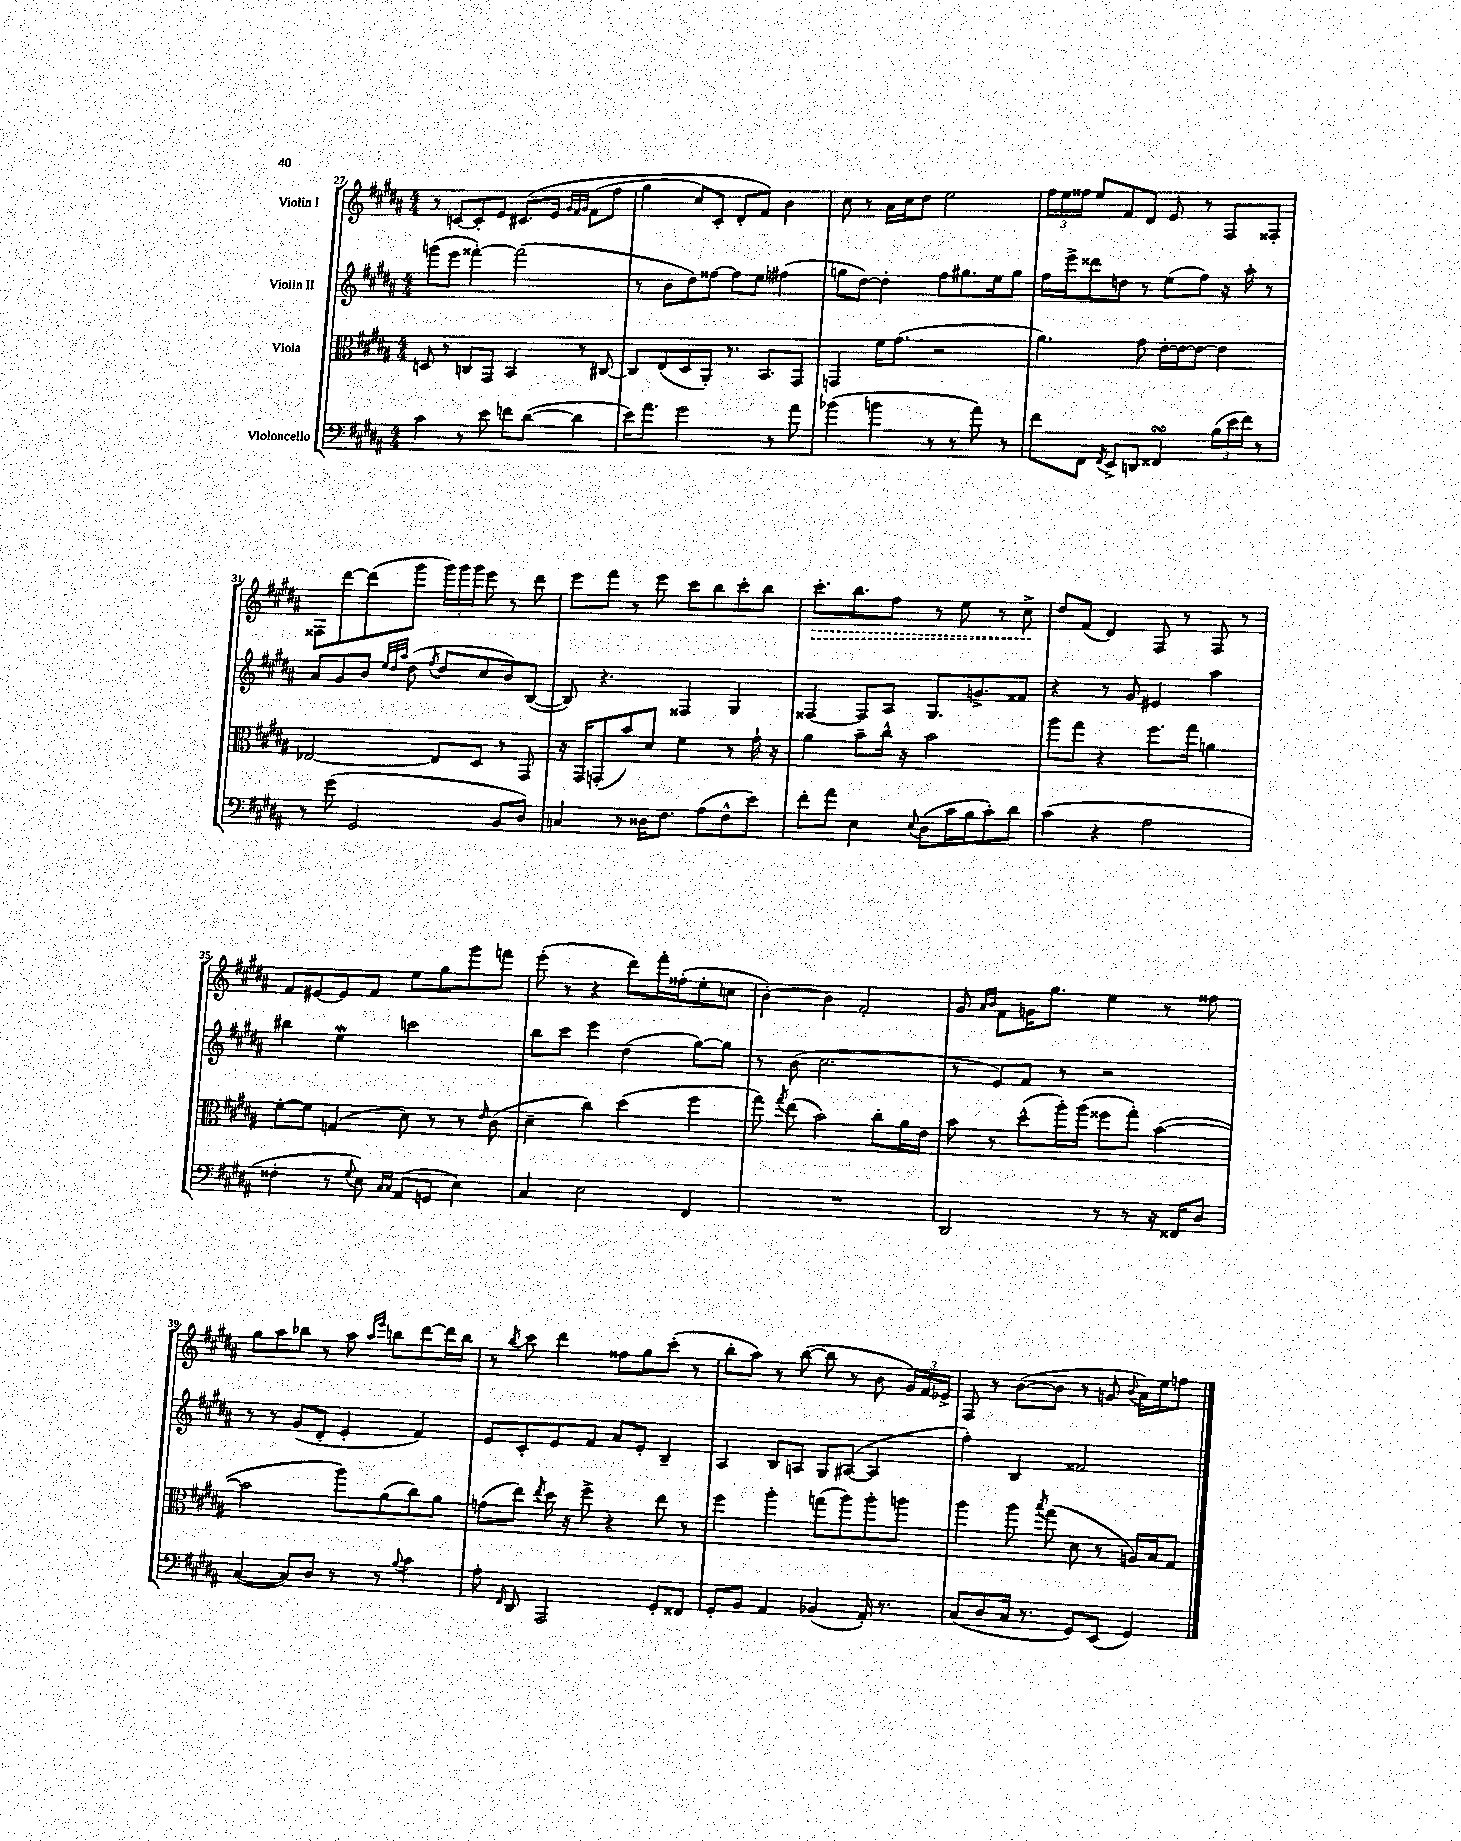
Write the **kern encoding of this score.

**kern	**kern	**kern	**kern
*staff4	*staff3	*staff2	*staff1
*clefF4	*clefC3	*clefG2	*clefG2
*k[f#c#g#d#a#]	*k[f#c#g#d#a#]	*k[f#c#g#d#a#]	*k[f#c#g#d#a#]
*M4/4	*M4/4	*M4/4	*M4/4
4c#	8D	(8ggg	8r
.	8r	8eee	[8c
8r	8C	[4fff##')	8c']
8e	8GG#	.	8e
8f	4BB	(2fff##]	&(8.c#
([8d#	.	.	.
.	.	.	16e
.	.	.	32qqg#
.	.	.	32qqf#
.	.	.	32qqg#
4d#]	8r	.	(8f#
.	[8C#	.	8ff#
=	=	=	=
16e)	8C#]	8r	4gg#
8.a#	.	.	.
.	(8E	8b	.
2g#	8D#	8dd#)	8cc#)
.	8AA#')	[8ff##	8c#'
.	8.r	8ff##]	8d#'
.	.	8ee	8f#&)
.	8.BB	.	.
8r	.	(4ff#	4b
8a#	8GG#	.	.
=	=	=	=
(4b-	4GG	8gg	8cc#
.	.	[8dd#)	8r
4b	16f#	4dd#']	16a#
.	(8.g#	.	16cc#
.	.	.	8dd#
8r	2r	8ff#	2ee
8r	.	8.gg#	.
8a#)	.	.	.
.	.	16ee	.
8r	.	8gg#	.
=	=	=	=
8f#	4.a#)	16ff#	24ff#
.	.	.	24ee
.	.	16eee^	.
.	.	.	24ff##
8FF#	.	8ddd##	8ee
8qFF#	.	.	.
8EE^	.	8dd	8f#
8DD	8g#	8r	8d#
4FF##	[16e'	(8ee	8e
.	16e_	.	.
.	8e_	8ff#)	8r
(24B	4e]	16r	8F#
24e	.	.	.
.	.	16aa#'	.
24f#)	.	.	.
8r	.	8r	8F##'
=	=	=	=
8r	[2E-	8a#	8F##
(8g#	.	8g#	[8ddd#
2GG#	.	8b	(8ddd#]
.	.	32qqee	.
.	.	32qqdd#	.
.	.	32qqaa#	.
.	.	(8dd#	8ggg#
.	.	8qff#	.
.	8E-]	8dd#	24ggg#)
.	.	.	24ggg#
.	.	.	24ggg#
.	8D#	8cc#	8eee
8BB	8r	8b)	8r
8D#)	8GG#	([8B	8ddd#
=	=	=	=
4C	16r	8B])	8eee
.	16GG#	.	.
.	(8GG'	4.r	8fff#
8r	8b)	.	8r
16D##	8d#	.	8eee
8.F#	.	.	.
.	4f#	4F##	8ccc#
(8A#	.	.	8bb
8F#^^	8r	4G#	8ccc#'
8e)	16g#`	.	8bb
.	16r	.	.
=	=	=	=
8f#'	4a#	[4F##	8.ccc#'
8a#	.	.	.
.	.	.	8.bb
4E	8b~	8F##]	.
.	16cc#^^	8A#	8ff#
.	16r	.	.
8qqE	.	.	.
(8D#	2b	8.G#	8r
16c#	.	.	8ee
16B	.	8.g^	.
8c#')	.	.	8r
8d#	.	8f##	8cc#^
=	=	=	=
(4c#	8aa#	4r	8dd#
.	8gg#	.	(8f#
4r	4r	8r	4d#)
.	.	8g#	.
2A#	8.ff#	4e#	8F#
.	.	.	8r
.	16gg#	.	.
.	4a	4aa#	8F#
.	.	.	8r
=	=	=	=
4F##'	[8f#'	4bb#	8f#
.	8f#]	.	[8e#
8r	(4G	4ee	8e#]
8qqG#	.	.	.
8E)	.	.	8f#
16qqC#	.	.	.
16qqC#	.	.	.
(8AA#	8d#)	2ccc	8ee
8GG	8r	.	8gg#
4E)	8r	.	8ggg#
.	16qqe	.	.
.	(8c#	.	8fff
=	=	=	=
4C#	4d#~	8bb	(8eee'
.	.	8ccc#	8r
2E	4cc#)	4eee	4r
.	(4dd#	(4dd#	8ddd#)
.	.	.	16fff#'
.	.	.	(16ff##'
4FF#	4ff#	[8gg#)	8ee'
.	.	8gg#]	8cc
=	=	=	=
1r	8gg#)	8r	[4b')
.	8qgg#	.	.
.	(8ee	(8b	.
.	2b)	2.cc#	4b]
.	.	.	2f#'
.	8cc#'	.	.
.	16a#	.	.
.	16e	.	.
=	=	=	=
2DD#	8b	8r	8g#
.	.	.	16qqa#
.	.	.	16qqb
.	8r	8e)	8f#
.	(8dd#^^	8f#	16g
.	.	.	8.gg#
.	16aa#')	8r	.
.	(16aa#	.	.
8r	8ff##	2r	4ee
8r	8gg#')	.	.
16r	([4b	.	8r
16FF##	.	.	.
8D#	.	.	8ff##
=	=	=	=
([4C#	2b]	8r	8gg#
.	.	8r	8aa#
8C#])	.	(8g#	8bb-
8D#	.	8d#'	8r
8r	8aa#)	4e'	8aa#
.	.	.	16qqaa#
.	.	.	16qqeee
8r	(8a#	.	8bb
8qqB	.	.	.
4c#	8cc#)	4f#)	[8ddd#
.	8a#	.	16ddd#]
.	.	.	16bb
=	=	=	=
8A#'	(8g	8e	8r
16qqFF#	.	.	8qbb
8DD#	8ee)	8c#'	8ccc#
.	8qee	.	.
2AAA#	16dd#	8e	4ddd#
.	16r	.	.
.	8ff#^	8f#	.
.	4r	8a#	8ff##
.	.	8e'	8gg#
8GG#'	8ee	4B~	(8ccc#'
8FF##	8r	.	8r
=	=	=	=
8GG#'	4ff#	4A#	8bb'
8BB	.	.	8aa#)
4AA#	4aa#'	8B	8r
.	.	8A	([8bb
(4BB-	(8gg	8G#	8bb]
.	8aa#)	([8A#	8r
16AA#')	8aa#'	4A#]	8b
8.r	.	.	.
.	8aa	.	24g#)
.	.	.	24f#
.	.	.	24e-^
=	=	=	=
(8C#	4aa#	4ff#')	8F#
8D#	.	.	8r
16C#	8aa#	4B	([8b
8.r	.	.	.
.	8qbb	.	.
.	(8gg#	.	8b]
8GG#)	8d#	2f##	8r
(8EE	8r	.	8g
.	.	.	8qqb
4GG#)	16A)	.	16a#)
.	16B	.	16ee
.	8G#	.	8ff
==	==	==	==
*-	*-	*-	*-
